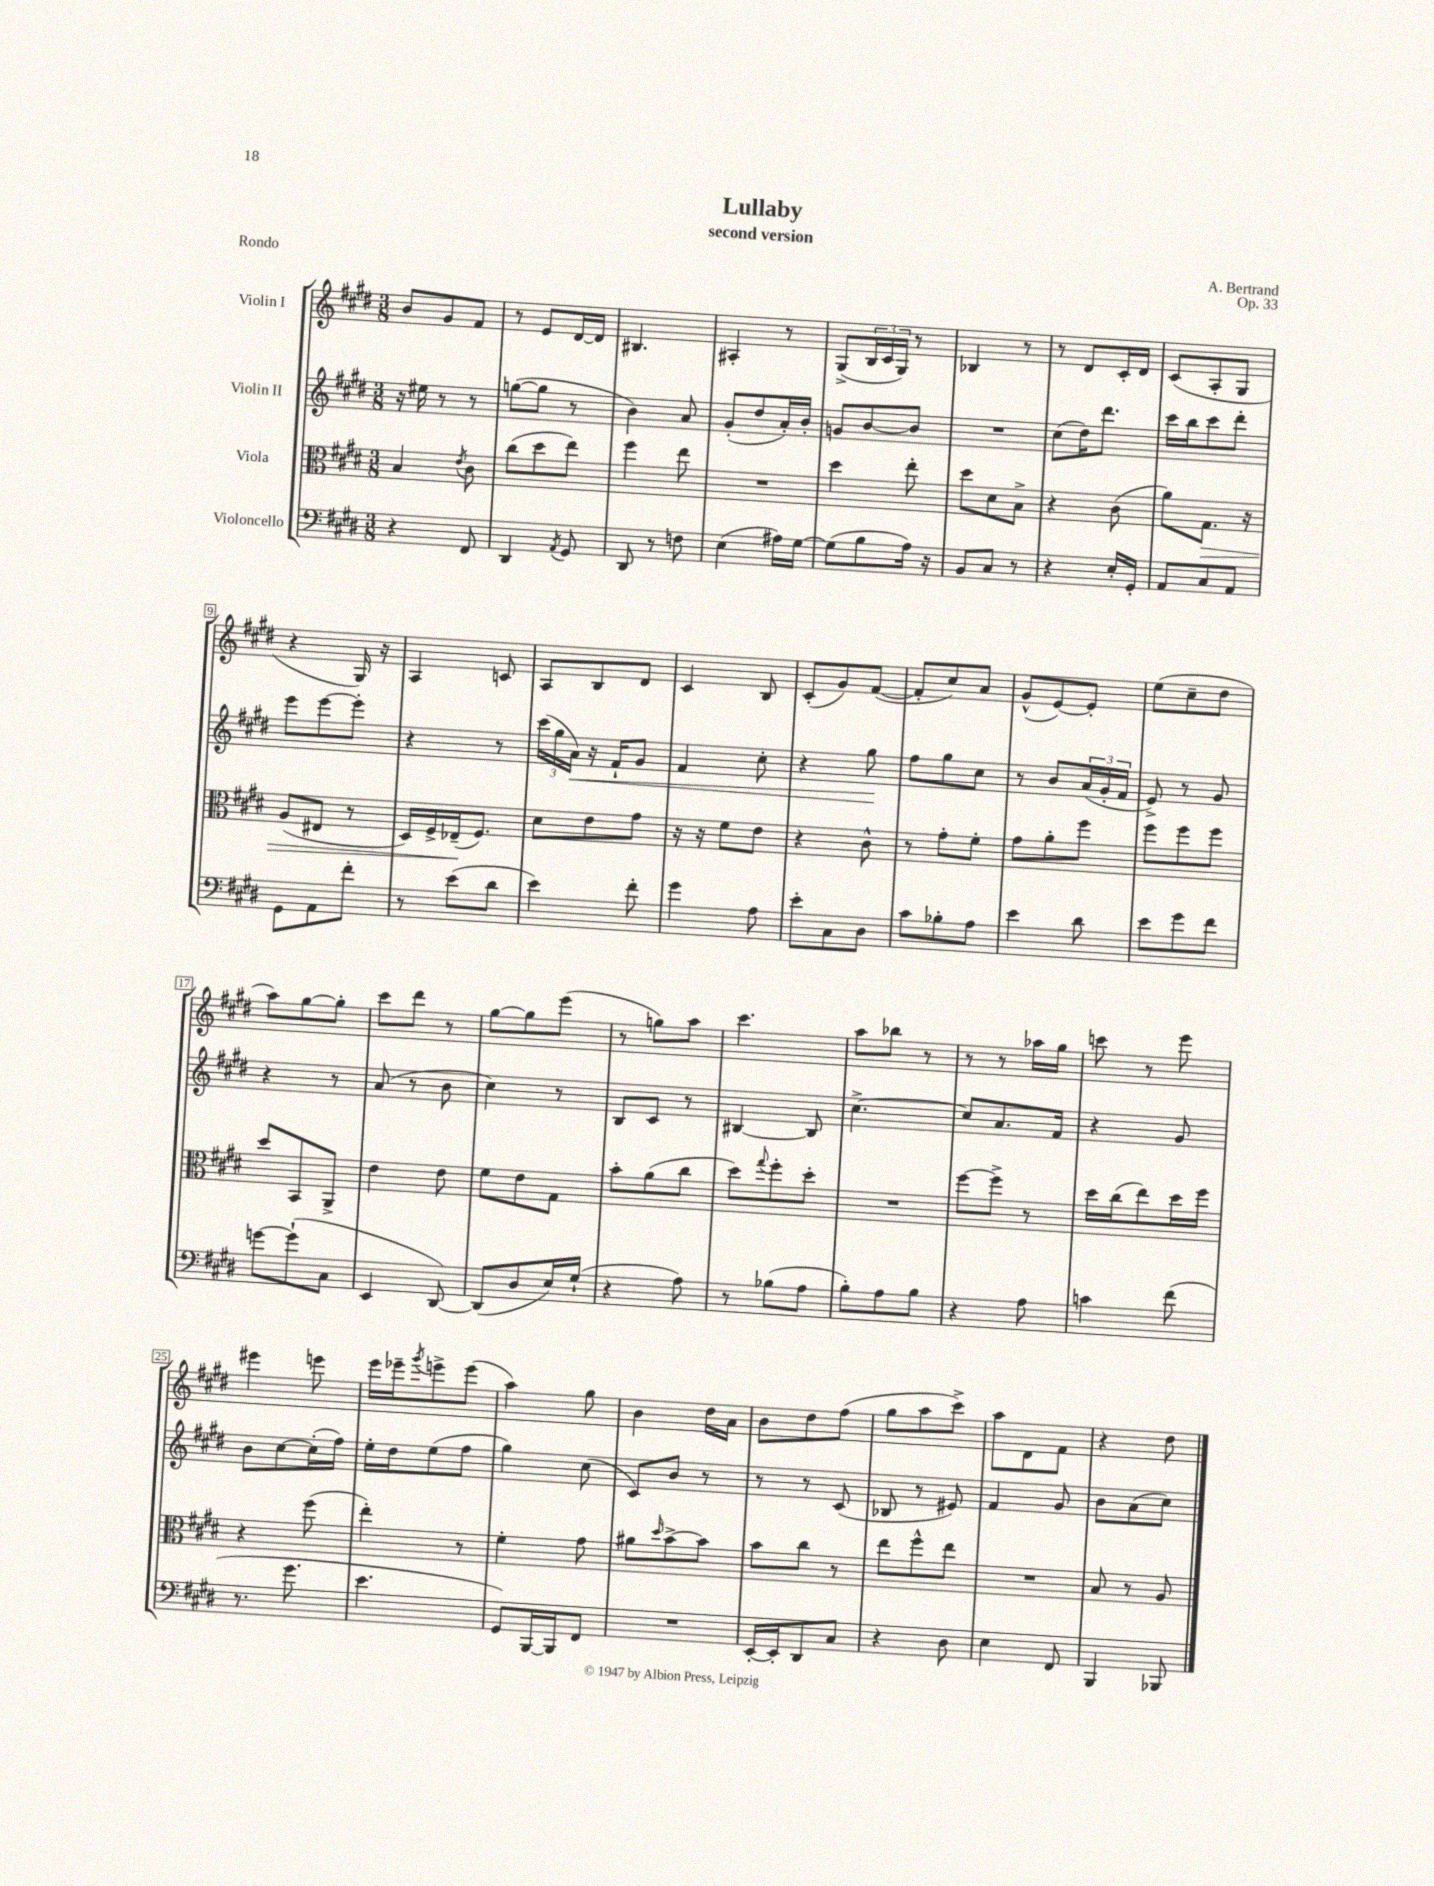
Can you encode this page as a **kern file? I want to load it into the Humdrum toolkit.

**kern	**kern	**dynam	**kern	**dynam	**kern
*part4	*part3	*part3	*part2	*part2	*part1
*staff4	*staff3	*staff3	*staff2	*staff2	*staff1
*I"Violoncello	*I"Viola	*	*I"Violin II	*	*I"Violin I
*clefF4	*clefC3	*	*clefG2	*	*clefG2
*k[f#c#g#d#]	*k[f#c#g#d#]	*	*k[f#c#g#d#]	*	*k[f#c#g#d#]
*M3/8	*M3/8	*	*M3/8	*	*M3/8
=1	=1	=1	=1	=1	=1
4r	4B/	.	16r	.	8b/L
.	.	.	16ee#X\	.	.
.	.	.	8r	.	8g#/
.	8qe/	.	.	.	.
8FF#/	8c#\	.	8r	.	8f#/J
=2	=2	=2	=2	=2	=2
4DD#/	(8cc#\L	.	([8ggn\L	.	8r
.	8dd#\	.	8gg\J]	.	8e/L
8qAA/	.	.	.	.	.
8GG#/	8ee\J)	.	8r	.	[16d#/L
.	.	.	.	.	16d#/JJ]
=3	=3	=3	=3	=3	=3
8DD#/	4ff#\	.	4b\)	.	4.B#X/
8r	.	.	.	.	.
8Fn\	8ee\	.	8a/	.	.
=4	=4	=4	=4	=4	=4
(4E\	4.r	.	(8g#'/L	.	4A#X'/
.	.	.	8dd#/	.	.
16A#X\LL)	.	.	16a'/L)	.	8r
[16G#\JJ	.	.	16b'/JJ	.	.
=5	=5	=5	=5	=5	=5
(8G#\L]	4dd#\	.	8gn/L	.	(8G#^/L
8B\	.	.	[8b/	.	24B/L
.	.	.	.	.	24c#/
.	.	.	.	.	24G#/JJ)
16A\Jk)	8ee'\	.	8b/J]	.	8r
16r	.	.	.	.	.
=6	=6	=6	=6	=6	=6
8BB/L	8dd#\L	.	4.r	.	4B-X/
8C#/J	8d#\	.	.	.	.
8r	8B^\J	.	.	.	8r
=7	=7	=7	=7	=7	=7
4r	4r	.	(8cc#\L	.	8r
.	.	.	16dd#\K)	.	8d#/L
.	.	.	8.ddd#\J	.	.
16E'/LL	(8c#\	.	.	.	16c#'/L
16GG#'/JJ	.	.	.	.	16d#/JJ
=8	=8	=8	=8	=8	=8
8AA/L	8a\L)	.	16ccc#\LL	.	(8c#/L
.	.	.	16bb\J	.	.
!	!	!LO:HP:b	!	!	!
8C#/	8.G#\J	>	8ccc#\	.	8A'/
8AA/J	.	.	8ddd#'\J	.	8G#/J
.	16r	.	.	.	.
!!LO:LB:g=z
=9	=9	=9	=9	=9	=9
8GG#\L	(8A/L	.	8eee\L	.	4r
8AA\	8E#X/J	.	[8eee\	.	.
8f#'\J	8r	.	8eee'\J]	.	16G#/)
.	.	.	.	.	16r
=10	=10	=10	=10	=10	=10
8r	16D#/LL)	.	4r	.	4A/
.	16F#^/	.	.	.	.
(8e\L	(16E-X~/J	.	.	.	.
.	8.F#/J)	]	.	.	.
8d#\J	.	.	8r	.	8cn/
=11	=11	=11	=11	=11	=11
4e\)	8d#\L	.	(24ccc#\LL	.	8A/L
.	.	.	24gg#\	.	.
!	!	!	!	!LO:HP:b	!
.	.	.	24a\JJ)	<	.
.	8e\	.	16r	.	8B/
.	.	.	16f#`/KL	.	.
8f#'\	8g#\J	.	8g#/J	.	8d#/J
=12	=12	=12	=12	=12	=12
4g#\	16r	.	4f#/	.	4c#/
.	16r	.	.	.	.
.	8f#\L	.	.	.	.
8A\	8e\J	.	8cc#'\	.	8B/
=13	=13	=13	=13	=13	=13
8e'\L	4r	.	4r	.	(8c#'/L
8C#\	.	.	.	.	8g#/)
8D#\J	8c#^^\	.	8gg#\	.	([8f#/J
.	.	.	.	[	.
=14	=14	=14	=14	=14	=14
8c#\L	8r	.	8ff#\L	.	8f#'/L]
8B-X'\	8g#'\L	.	8gg#\	.	8cc#/)
8A\J	8f#'\J	.	8cc#\J	.	8a/J
=15	=15	=15	=15	=15	=15
4e\	8g#\L	.	8r	.	(8g#^^/L
.	8a'\	.	8b/L	.	[8e/)
8d#\	8ff#\J	.	(24a/L	.	8e'/J]
.	.	.	24g#'/	.	.
.	.	.	24f#/JJ	.	.
=16	=16	=16	=16	=16	=16
8e\L	8ff#\L	.	8e^/)	.	(8ee\L
8g#\	8ff#\	.	8r	.	8cc#~\
8f#\J	8ff#\J	.	8g#/	.	8dd#\J
!!LO:LB:g=z
=17	=17	=17	=17	=17	=17
[8gn\L	8dd#/L	.	4r	.	8aa\L)
(8g`\]	8BB/	.	.	.	[8gg#\
8C#\J	8AA^/J	.	8r	.	8gg#'\J]
=18	=18	=18	=18	=18	=18
4EE/	4e\	.	(8a/	.	8ccc#\L
.	.	.	8r	.	8ddd#\J
[8DD#/)	8e\	.	8b\	.	8r
=19	=19	=19	=19	=19	=19
(8DD#/L]	8f#\L	.	4cc#\)	.	[8gg#\L
8D#/	8e\	.	.	.	8gg#\]
16E/L)	8G#\J	.	8r	.	(8eee\J
(16G#`/JJ	.	.	.	.	.
=20	=20	=20	=20	=20	=20
4r	8b'\L	.	8B/L	.	8r
.	(8a\	.	8c#/J	.	8ggn\L)
8A\)	8cc#\J	.	8r	.	8aa\J
=21	=21	=21	=21	=21	=21
8r	8dd#\L)	.	[4B#X/	.	4.ccc#\
.	8qqgg#/	.	.	.	.
(8B-X\L	8ff#'\	.	.	.	.
8A\J	8dd#'\J	.	8B#/]	.	.
=22	=22	=22	=22	=22	=22
8B'\L)	4.r	.	[4.cc#^\	.	8aa\L
8A\	.	.	.	.	8bb-X\J
8B\J	.	.	.	.	8r
=23	=23	=23	=23	=23	=23
4r	[8ff#\L	.	8cc#/L]	.	8r
.	8ff#^\J]	.	8.a/	.	8r
8A\	8r	.	.	.	16aa-X\LL
.	.	.	16f#/Jk	.	16gg#\JJ
=24	=24	=24	=24	=24	=24
4cn\	16dd#\LL	.	4r	.	8cccn\
.	(16cc#\J	.	.	.	.
.	8ee\)	.	.	.	8r
(8f#\	16dd#\L	.	8g#/	.	8eee\
.	16ff#\JJ	.	.	.	.
!!LO:LB:g=z
=25	=25	=25	=25	=25	=25
8.r	4r	.	8b\L	.	4eee#X\
.	.	.	[8cc#\	.	.
8.g#\	.	.	.	.	.
.	(8ff#\	.	(16cc#'\L]	.	8eeen\
.	.	.	16ff#\JJ)	.	.
=26	=26	=26	=26	=26	=26
4.e\	4ee'\)	.	16ee'\LL	.	16eee\LL
.	.	.	16dd#\J	.	16eee-X~\J
.	.	.	.	.	8qggg#/
.	.	.	(8ee\	.	8eeen^\
.	8r	.	8ff#\J	.	(8eee\J
=27	=27	=27	=27	=27	=27
8GG#/L)	4f#'\	.	4gg#\)	.	4aa\)
[16BBB/L	.	.	.	.	.
16BBB/J]	.	.	.	.	.
8FF#/J	8g#\	.	(8cc#\	.	8gg#\
=28	=28	=28	=28	=28	=28
4.r	8a#X\L	.	8c#/L)	.	4b\
.	16qqdd#/	.	.	.	.
.	[8b^\	.	8b/J	.	.
.	8b\J]	.	8r	.	16dd#\LL
.	.	.	.	.	16a\JJ
=29	=29	=29	=29	=29	=29
[16EE'/LL	8b\L	.	8r	.	8b\L
16EE'/J]	.	.	.	.	.
8DD#/	8cc#\J	.	8r	.	8dd#\
8C#/J	8r	.	(8c#/	.	(8ff#\J
=30	=30	=30	=30	=30	=30
4r	8ee\L	.	8B-X/	.	8gg#\L
.	8ff#^^\	.	8r	.	8aa\
8D#\	8ee\J	.	8e#X/)	.	8ccc#^\J)
=31	=31	=31	=31	=31	=31
4E\	4.r	.	4f#/	.	8aa\L
.	.	.	.	.	8d#\
8FF#/	.	.	8g#/	.	8f#\J
=32	=32	=32	=32	=32	=32
4BBB/	8B/	.	8b\L	.	4r
.	8r	.	(8a\	.	.
8BBB-X/	8A/	.	8cc#\J)	.	8dd#\
==	==	==	==	==	==
*-	*-	*-	*-	*-	*-
